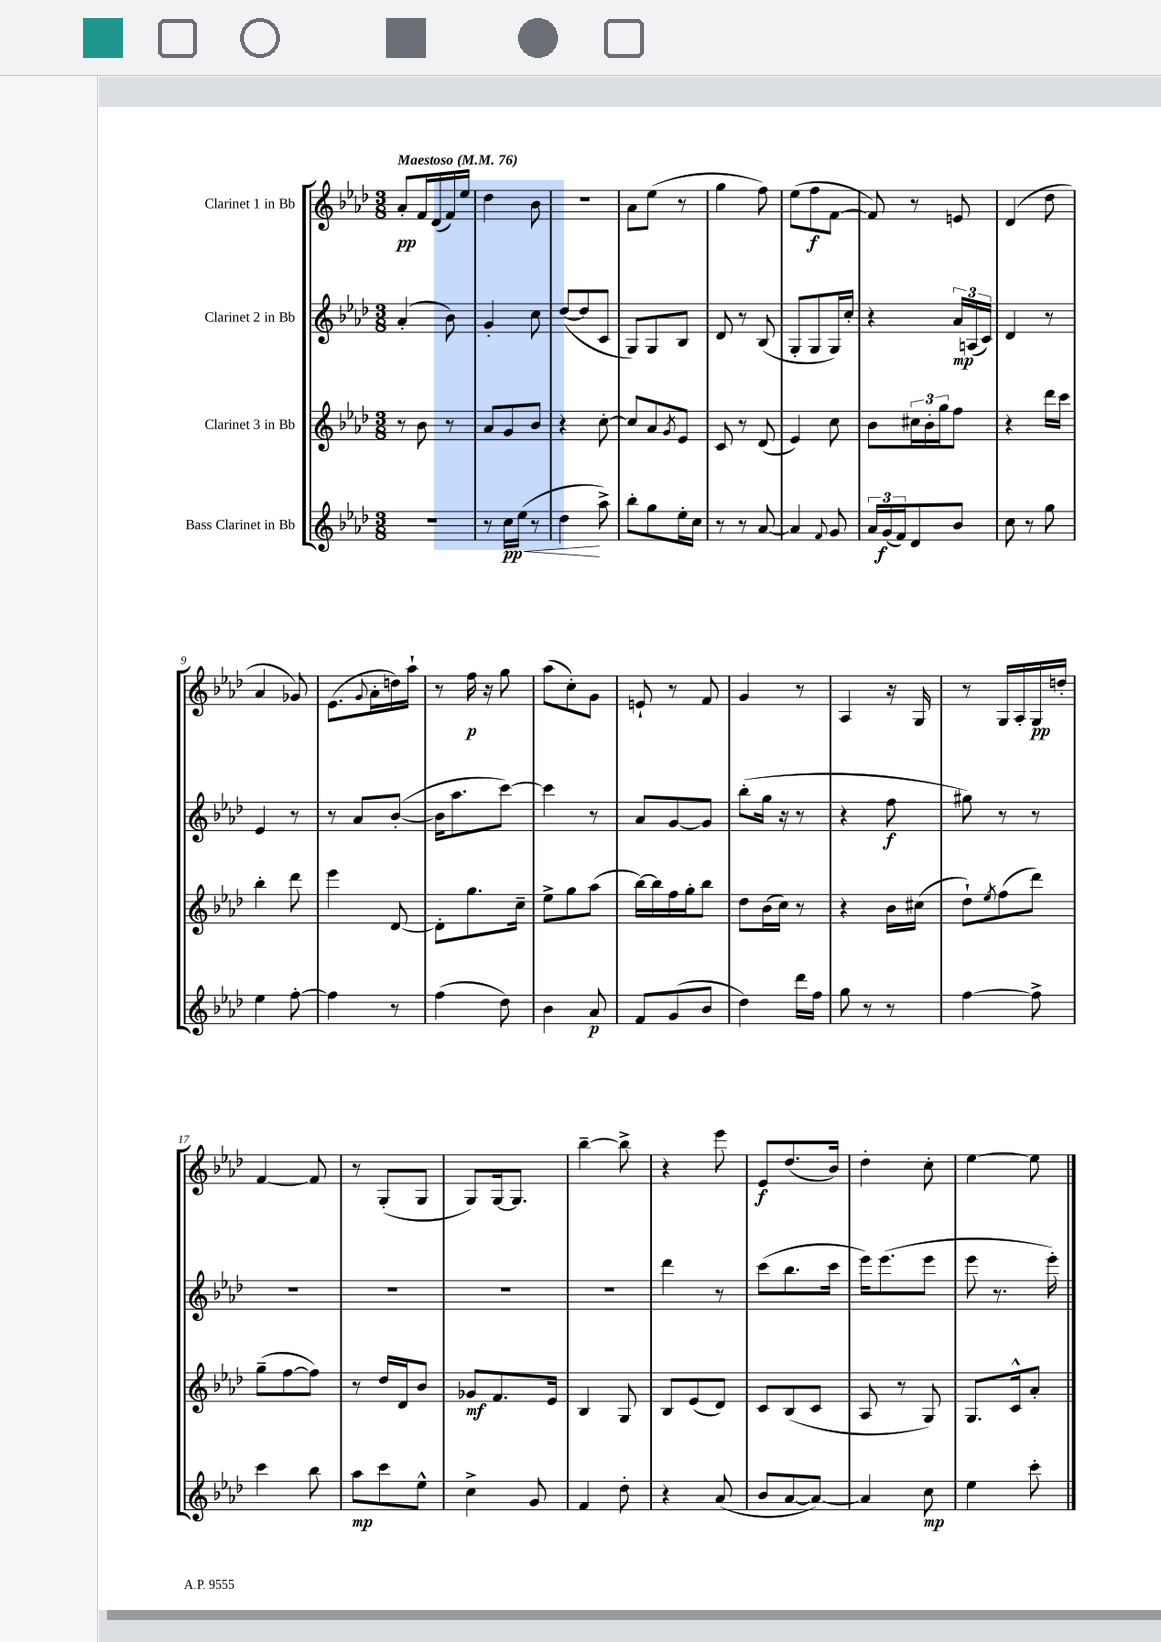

**kern	**kern	**kern	**kern
*staff4	*staff3	*staff2	*staff1
*clefG2	*clefG2	*clefG2	*clefG2
*k[b-e-a-d-]	*k[b-e-a-d-]	*k[b-e-a-d-]	*k[b-e-a-d-]
*M3/8	*M3/8	*M3/8	*M3/8
*MM76	*MM76	*MM76	*MM76
4.r	8r	(4a-'	8a-'
.	8b-	.	16f
.	.	.	(16d-
.	8r	8b-)	16f)
.	.	.	16ee-
=	=	=	=
8r	8a-	4g'	4dd-
16cc	8g	.	.
(16ee-	.	.	.
8r	8b-	8cc	8b-
=	=	=	=
4dd-	4r	([8dd-	4.r
.	.	8dd-]	.
8aa-^)	[8cc'	8c	.
=	=	=	=
8bb-'	8cc]	8G)	8a-
8gg	8a-	8G	(8ee-
.	8qg	.	.
16ee-'	8e-	8B-	8r
16cc	.	.	.
=	=	=	=
8r	8c	8d-	4gg
8r	8r	8r	.
[8a-	(8d-	(8B-	8ff)
=	=	=	=
4a-]	4e-)	8G'	(8ee-
.	.	8G	8ff
8qqf	.	.	.
8g	8cc	16G)	[8f
.	.	16cc'	.
=	=	=	=
24a-	8b-	4r	8f])
(24g	.	.	.
24f)	.	.	.
8d-	24cc#	.	8r
.	24b-'	.	.
.	24gg	.	.
8b-	8ff	24a-	8e
.	.	(24A	.
.	.	24c)	.
=	=	=	=
8cc	4r	4d-	(4d-
8r	.	.	.
8gg	16ddd-	8r	8dd-
.	16ccc	.	.
=	=	=	=
4ee-	4bb-'	4e-	4a-
[8ff'	8ddd-	8r	8g-)
=	=	=	=
4ff]	4eee-	8r	(8.e-
.	.	8a-	.
.	.	.	8qqg
.	.	.	16a-'
8r	[8d-	([8b-'	16dd)
.	.	.	16aa-`
=	=	=	=
(4ff	8d-']	16b-]	8r
.	.	8.aa-	.
.	8.gg	.	16ff
.	.	.	16r
8dd-)	.	[8ccc)	8gg
.	16cc~	.	.
=	=	=	=
4b-	8ee-^	4ccc]	(8aa-
.	8gg	.	8cc')
8a-	(8aa-	8r	8g
=	=	=	=
8f	[16bb-)	8a-	8e`
.	16bb-]	.	.
(8g	16ff	[8g	8r
.	16gg'	.	.
8b-	8bb-	8g]	8f
=	=	=	=
4dd-)	8dd-	(8bb-'	4g
.	(16b-	16gg	.
.	16cc)	16r	.
16ddd-	8r	8r	8r
16ff	.	.	.
=	=	=	=
8gg	4r	4r	4A-
8r	.	.	.
8r	16b-	8ff	16r
.	(16cc#	.	16G
=	=	=	=
[4ff	8dd-`)	8gg#)	8r
.	8qee-	.	.
.	(8ff	8r	16G
.	.	.	16A-'
8ff^]	8ddd-)	8r	16G
.	.	.	16dd'
=	=	=	=
4ccc	(8gg~	4.r	[4f
.	[8ff	.	.
8bb-	8ff])	.	8f]
=	=	=	=
8aa-	8r	4.r	8r
8ccc	16dd-	.	(8G'
.	16d-	.	.
8ee-^^	8b-	.	8G
=	=	=	=
4cc^	8g-	4.r	8G)
.	8.f	.	[16G
.	.	.	8.G]
8g	.	.	.
.	16e-	.	.
=	=	=	=
4f	4B-	4.r	[4bb-~
8dd-'	8G	.	8bb-^]
=	=	=	=
4r	8B-	4ddd-	4r
.	(8e-	.	.
(8a-	8d-)	8r	8eee-
=	=	=	=
8b-	8c	(8ccc	8e-
[8a-	(8B-	8.bb-	(8.dd-
8a-_)	8c	.	.
.	.	16ccc	16b-)
=	=	=	=
4a-]	8A-	16eee-)	4dd-'
.	.	(8.eee-	.
.	8r	.	.
8cc	8G)	8eee-	8cc'
=	=	=	=
4ee-	8.G	8eee-	[4ee-
.	.	8.r	.
.	16c^^	.	.
8ccc'	8a-'	.	8ee-]
.	.	16eee-')	.
==	==	==	==
*-	*-	*-	*-
